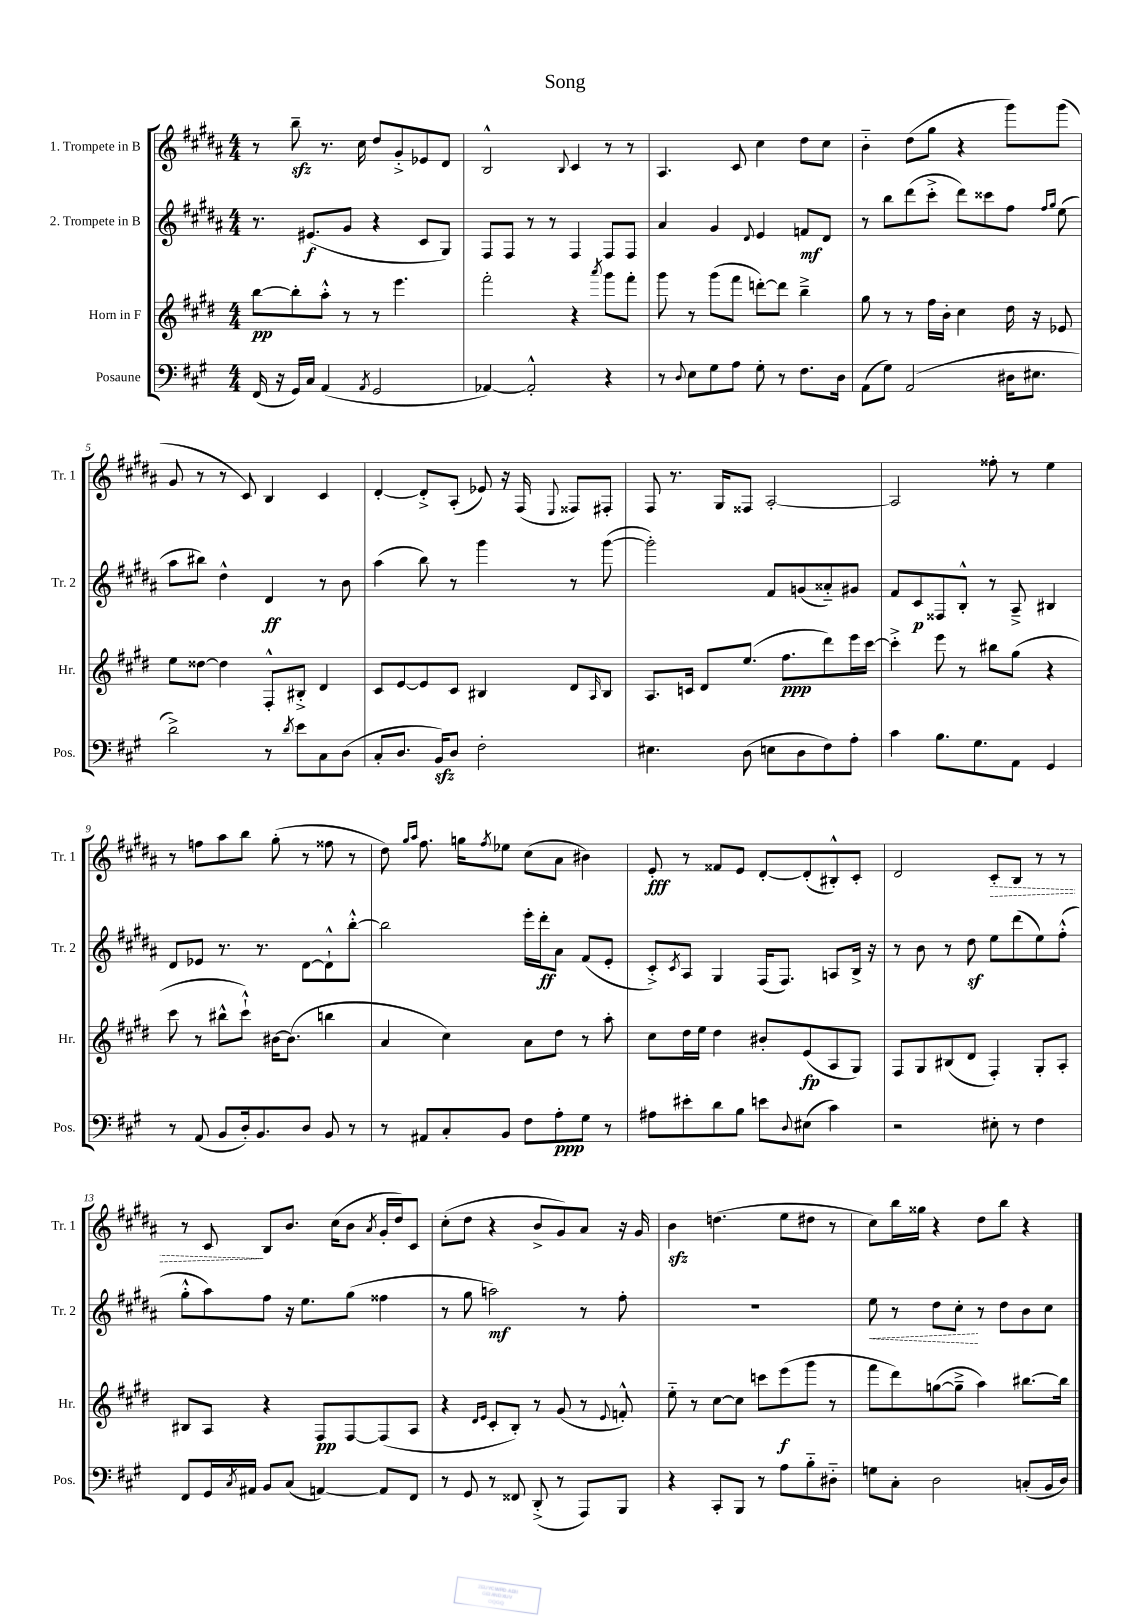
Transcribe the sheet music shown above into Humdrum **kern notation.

**kern	**kern	**kern	**kern
*staff4	*staff3	*staff2	*staff1
*clefF4	*clefG2	*clefG2	*clefG2
*k[f#c#g#]	*k[f#c#g#d#]	*k[f#c#g#d#a#]	*k[f#c#g#d#a#]
*M4/4	*M4/4	*M4/4	*M4/4
(16FF#/	[8bb\L	8.r	8r
16r	.	.	.
16GG#/LL)	8bb'\]	.	8bb~\
16C#/JJ	.	(8.e#/L	.
(4AA/	8aa'^^\J	.	8.r
.	8r	8g#/J	.
.	.	.	16cc#\
8qAA/	.	.	.
2GG#/	8r	4r	8dd#/L
.	4.eee\	.	8g#'^/
.	.	8c#/L	8e-/
.	.	8G#/J)	8d#/J
=	=	=	=
[4AA-/)	2fff#'\	8F#/L	2B^^/
.	.	8F#/J	.
2AA-'^^/]	.	8r	.
.	.	8r	.
.	.	.	8qqB/
.	4r	4F#/	4c#/
.	8qaaa/	.	.
4r	8ggg#\L	8F#/L	8r
.	8fff#'\J	8F#/J	8r
=	=	=	=
8r	8ggg#\	4a#/	4.A#/
8qqD/	.	.	.
8E\L	8r	.	.
8G#\	(8ggg#\L	4g#/	.
8A\J	8fff#\J	.	8c#/
.	.	8qqd#/	.
8G#'\	[8ddd'\L)	4e/	4cc#\
8r	8ddd\]J	.	.
8.F#\L	4bb~^\	8f/L	8dd#\L
.	.	8d#/J	8cc#\J
16D\Jk	.	.	.
=	=	=	=
(8AA\L	8gg#\	8r	4b'~\
8G#\J)	8r	8bb\L	.
(2AA/	8r	(8ddd#\	(8dd#\L
.	16ff#\LL	8ccc#'^\J	8gg#\J
.	16b'\JJ	.	.
.	4cc#\	8ddd#\L)	4r
.	.	8ccc##\	.
16D#\LK	16dd#\	8ff#\J	8ggg#\L)
8.E#\J	16r	.	.
.	.	16qqff#/LL	.
.	.	16qqgg#/JJ	.
.	8e-/	(8ee\	(8ggg#\J
=	=	=	=
2d^\)	8ee\L	8aa#\L	8g#/
.	[8dd##\J	8bb#\J)	8r
.	4dd##\]	4dd#^^\	8r
.	.	.	8c#/)
8r	8F#'^^/L	4d#/	4B/
8qd/	.	.	.
8e\L	8B#'^/J	.	.
8C#\	4d#/	8r	4c#/
(8D\J	.	8b\	.
=	=	=	=
8C#'/L	8c#/L	(4aa#\	[4d#'/
8.D/J	[8e/	.	.
.	8e/]	8bb\)	8d#'^/]L
16BB/LK)	.	.	.
8D/J	8c#/J	8r	(8A#'/J
2F#'\	4B#/	4ggg#\	8e-/)
.	.	.	16r
.	.	.	(16F#/
.	.	.	8qqE/
.	8d#/L	8r	8F##/L)
.	16qqA/	.	.
.	8B#/J	([8ggg#\	8F#'/J
=	=	=	=
4.E#\	8.A/L	2ggg#'\])	8F#/
.	.	.	8.r
.	16c/Jk	.	.
.	8d#/L	.	.
.	.	.	16G#/LK
(8D\	(8.ee/J	.	8F##/J
8E\L	.	8f#/L	[2A#'/
.	8.ff#\L	.	.
8D\	.	(8g/	.
8F#\)	8ddd#\)	8a##'~/)	.
8A'\J	16eee\L	8g#/J	.
.	[16ccc#\JJ	.	.
=	=	=	=
4c#\	4ccc#'^\]	8f#/L	2A#/]
.	.	8c#/	.
8.B\L	8eee\	8F##/	.
.	8r	8B'^^/J	.
8.G#\	.	.	.
.	8bb#\L	8r	8ff##'\
8AA\J	(8gg#\J	8A#~^/	8r
4GG#/	4r	4B#/	4ee\
=	=	=	=
8r	8ccc#\	8d#/L	8r
(8AA/	8r	8e-/J	8ff\L
8BB/L	8bb#^^\L	8.r	8aa#\
16D'/k)	8ccc#`^^\J)	.	8bb\J
8.BB/	.	8.r	.
.	[16b#\LK	.	(8gg#'\
.	(8.b#\]J	.	.
8D/J	.	[8d#\L	8r
8BB/	4bb\	8d#`^^\]	8ff##\
8r	.	[8bb'^^\J	8r
=	=	=	=
8r	4a/	2bb\]	8dd#\)
.	.	.	16qqgg#/LL
.	.	.	16qqaa#/JJ
8AA#/L	.	.	8.ff#\
8C#'/	4cc#\)	.	.
.	.	.	16gg\LK
.	.	.	8qff#/
8BB/J	.	.	8ee-\J
8F#\L	8a\L	16eee'\LL	(8cc#\L
.	.	16ddd#'\J	.
8A'\	8dd#\J	8a#\J	8a#\J
8G#\J	8r	(8f#/L	4b#\)
8r	8aa'\	8e'/J	.
=	=	=	=
8A#\L	8cc#\L	8c#'^/L)	8e'/
.	.	8qc#/	.
8e#'\	16dd#\L	8A#/J	8r
.	16ee\JJ	.	.
8d\	4dd#\	4G#/	8f##/L
8B\J	.	.	8e/J
8e\L	8b#'/L	(16F#/LK	[8d#'/L
.	.	8.F#/J)	.
8qqD/	.	.	.
(8E#\J	(8e/	.	(8d#'/]
4c#\)	8A/	8A/L	8B#'^^/)
.	8G#/J)	16B^/Jk	8c#'/J
.	.	16r	.
=	=	=	=
2r	8F#/L	8r	2d#/
.	8G#/	8b\	.
.	(8B#/	8r	.
.	8d#/J	8dd#\	.
8E#'\	4F#'/)	8ee\L	8c#'/L
8r	.	(8ddd#\	8B/J
4F#\	8G#'/L	8ee\)	8r
.	8A'/J	(8ff#'^^\J	8r
=	=	=	=
8FF#/L	8B#/L	8gg#'^^\L	8r
16GG#/L	8A/J	8aa#\)	8c#/
8qC#/	.	.	.
16AA#/JJ	.	.	.
8BB/L	4r	8ff#\J	8B/L
(8C#/J	.	16r	8.b/J
.	.	8.ee\L	.
[4AA/)	8F#/L	.	.
.	.	.	(16cc#\LK
.	[8F#/	(8gg#\J	8b\J
.	.	.	8qa#/
8AA/]L	(8F#/]	4ff##\	16g#'/LL
.	.	.	16dd#/J)
8FF#/J	8A/J	.	8c#/J
=	=	=	=
8r	4r	8r	(8cc#'\L
8GG#/	.	8gg#\	8dd#\J
.	16qqd#/LL	.	.
.	16qqe/JJ	.	.
8r	8c#'/L	2aa\)	4r
8FF##/	8B'/J)	.	.
(8DD'^/	8r	.	8b^/L
8r	(8g#/	.	8g#/)
8AAA/L)	8r	8r	8a#/J
.	8qqe/	.	.
8BBB/J	8f'^^/)	8ff#'\	16r
.	.	.	16g#/
=	=	=	=
4r	8ee'~\	1r	4b\
.	8r	.	.
8CC#'/L	[8cc#\L	.	(4.dd\
8BBB/J	8cc#\]J	.	.
8r	8ccc\L	.	.
8A\L	(8eee\	.	8ee\L
8B'~\	8ggg#\J	.	8dd#\J
8D#'~\J	8r	.	8r
=	=	=	=
8G\L	8fff#\L	8ee\	8cc#\L)
8C#'\J	8ddd#\)	8r	16bb\L
.	.	.	16gg##\JJ
2D\	([8gg\	8dd#\L	4r
.	8gg~^\]J	8cc#'\J	.
.	4aa\)	8r	8dd#\L
.	.	8dd#\L	8bb\J
(8C'/L	[8.bb#\L	8b\	4r
16BB/L	.	8cc#\J	.
16D/JJ)	16bb#\]Jk	.	.
==	==	==	==
*-	*-	*-	*-
